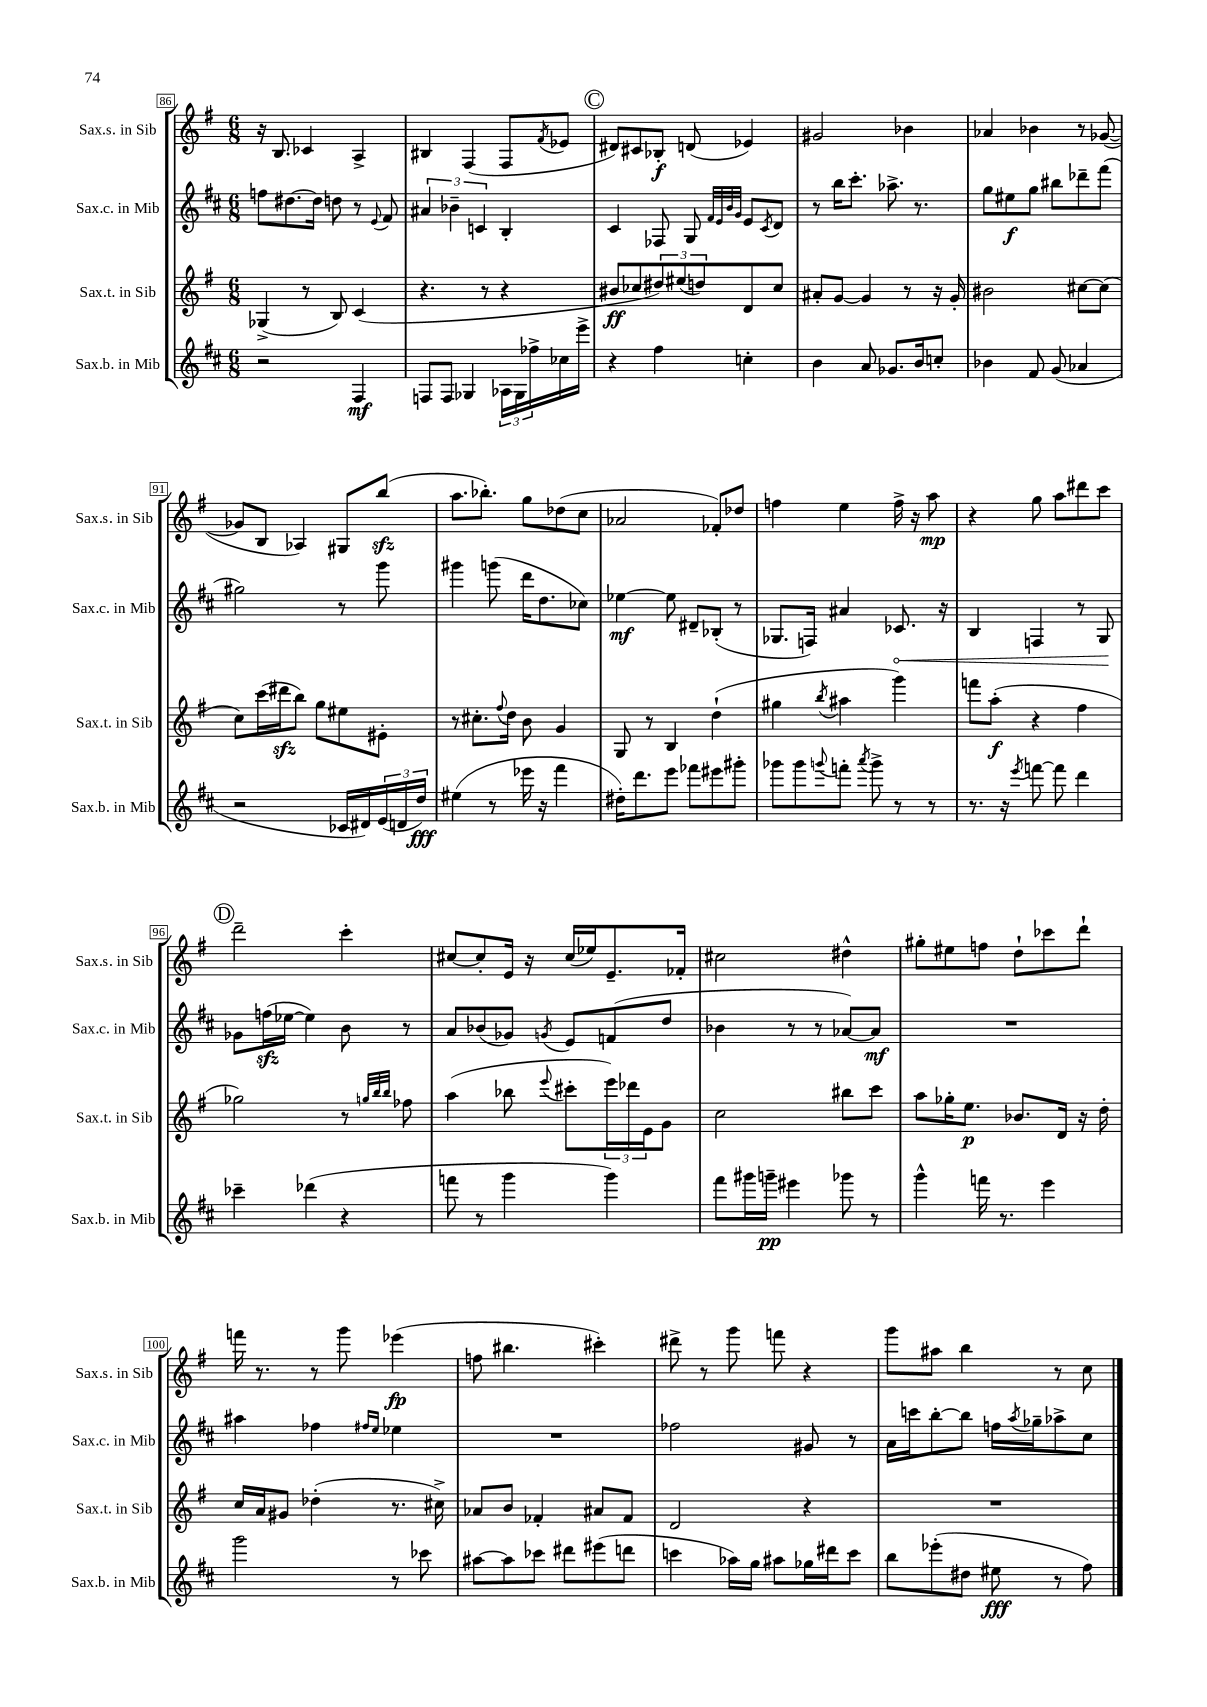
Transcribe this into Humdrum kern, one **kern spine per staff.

**kern	**kern	**kern	**kern
*staff4	*staff3	*staff2	*staff1
*clefG2	*clefG2	*clefG2	*clefG2
*k[f#c#]	*k[f#]	*k[f#c#]	*k[f#]
*M6/8	*M6/8	*M6/8	*M6/8
2r	(4G-^	8ff	16r
.	.	.	8.B
.	.	[8.dd#	.
.	8r	.	4c-
.	.	16dd#]	.
.	8B)	8dd	.
4F#	(4c	8r	4A^
.	.	8qqe	.
.	.	8f#	.
=	=	=	=
8F	4.r	6a#	4B#
8F	.	.	.
.	.	6b-~	.
4G-	.	.	(4F#
.	.	6c	.
.	8r	.	.
24A-	4r	4B'	8F#
24G-	.	.	.
24ff-^	.	.	.
.	.	.	8qf#
16cc-	.	.	8e-
16eee^	.	.	.
=	=	=	=
4r	8b#	4c#	8d#)
.	8cc-	.	8c#
4ff#	12dd#)	8F-	8B-'
.	(12ee#	.	.
.	.	8G	(8d
.	12dd)	.	.
.	.	32qqf#	.
.	.	32qqe	.
.	.	32qqb	.
.	.	32qqg	.
4cc'	8d	8e	4e-)
.	.	8qc#	.
.	8cc-	8d	.
=	=	=	=
4b	8a#'	8r	2g#
.	[8g	16bb	.
.	.	8.ccc#'	.
8a	4g]	.	.
8.g-	.	8.aa-^	.
.	8r	.	4b-
16b	.	8.r	.
8cc'	16r	.	.
.	16g'	.	.
=	=	=	=
4b-	2b#	8gg	4a-
.	.	8ee#	.
8f#	.	8gg	4b-
(8g	.	8bb#	.
4a-	[8cc#	8ddd-~	8r
.	(8cc#]	(8fff#	([8g-
=	=	=	=
2r	8cc)	2gg#)	8g-]
.	(16ccc	.	8B
.	16ddd#	.	.
.	8bb)	.	4A-)
.	8gg	.	.
16c-	8ee#	8r	8G#
16d#)	.	.	.
(24e	8e#'	8ggg	(8bb
24d	.	.	.
24dd)	.	.	.
=	=	=	=
(4ee#	8r	4ggg#	8.aa
.	8.cc#'	.	.
.	.	.	8.bb-')
8r	.	(8ggg	.
.	8qqff#	.	.
.	16dd	.	.
16eee-	8b	16ddd	8gg
16r	.	8.dd	.
4fff#	4g	.	(8dd-
.	.	8cc-)	8cc
=	=	=	=
16dd#')	8G	[4ee-	2a-
8.ddd	.	.	.
.	8r	.	.
8eee	4B	8ee-]	.
8fff-	.	8d#~	.
8eee#	(4dd`	(8B-'	8f-')
8ggg#'	.	8r	8dd-
=	=	=	=
8ggg-	4gg#	8.G-	4ff
8ggg-	.	.	.
.	.	16F)	.
8qqggg	8qbb	.	.
8fff'	4aa#	4a#	4ee
8qaaa	.	.	.
8ggg^	.	.	.
8r	4ggg)	8.c-	16ff^
.	.	.	16r
8r	.	.	8aa
.	.	16r	.
=	=	=	=
8.r	8fff	4B	4r
.	(8aa'	.	.
16r	.	.	.
8qeee	.	.	.
[8fff	4r	4F	8gg
8fff]	.	.	8aa
4ddd	4ff#	8r	8ddd#
.	.	8G	8ccc
=	=	=	=
4ccc-~	2gg-)	8g-	2ddd~
.	.	(16ff	.
.	.	[16ee-	.
(4ddd-	.	4ee-])	.
4r	8r	8b	4ccc'
.	32qqgg	.	.
.	32qqbb	.	.
.	32qqbb	.	.
.	8ff-	8r	.
=	=	=	=
8fff	(4aa	8a	[8cc#
8r	.	(8b-	8cc#']
4ggg	8bb-	8g-)	16e
.	.	.	16r
.	8qqeee	8qg	.
.	8ccc#'	8e	(16cc#
.	.	.	16ee-)
4ggg)	24eee)	(8f	8.e~
.	24ddd-	.	.
.	24e	.	.
.	8g	8dd	.
.	.	.	16f-'
=	=	=	=
8fff#	2cc	4b-	2cc#
16ggg#	.	.	.
16ggg~	.	.	.
4eee#	.	8r	.
.	.	8r	.
8ggg-	8bb#	[8a-)	4dd#^^
8r	8ccc	8a-]	.
=	=	=	=
4ggg^^	8aa	2.r	8gg#'
.	16gg-'	.	8ee#
.	8.ee	.	.
16fff	.	.	8ff
8.r	.	.	.
.	8.b-	.	8dd`
4eee	.	.	8ccc-
.	16d	.	.
.	16r	.	8ddd`
.	16dd'	.	.
=	=	=	=
2ggg	16cc	4aa#	16fff
.	16a	.	8.r
.	8g#	.	.
.	(4dd-'	4ff-	8r
.	.	.	8ggg
.	.	16qqff#	.
.	.	16qqee	.
8r	8.r	4ee-	(4eee-
8ccc-	.	.	.
.	16cc#^)	.	.
=	=	=	=
[8aa#	8a-	2.r	8ff
8aa#]	8b	.	4.bb#
8ccc-	4f-'	.	.
8ddd#	.	.	.
(8eee#	8a#	.	4ccc#')
8ddd	8f-	.	.
=	=	=	=
4ccc	2d	2ff-	8ddd#^
.	.	.	8r
16aa-)	.	.	8ggg
16gg	.	.	.
8aa#	.	.	8fff
16gg-	4r	8g#	4r
16ddd#	.	.	.
8ccc	.	8r	.
=	=	=	=
8bb	2.r	16a	8ggg
.	.	16ccc	.
(8eee-'	.	[8bb'	8aa#
8dd#	.	8bb]	4bb
8ee#	.	16ff	.
.	.	8qaa	.
.	.	16gg-~	.
8r	.	8aa-^	8r
8ff#)	.	8cc#	8cc
==	==	==	==
*-	*-	*-	*-
